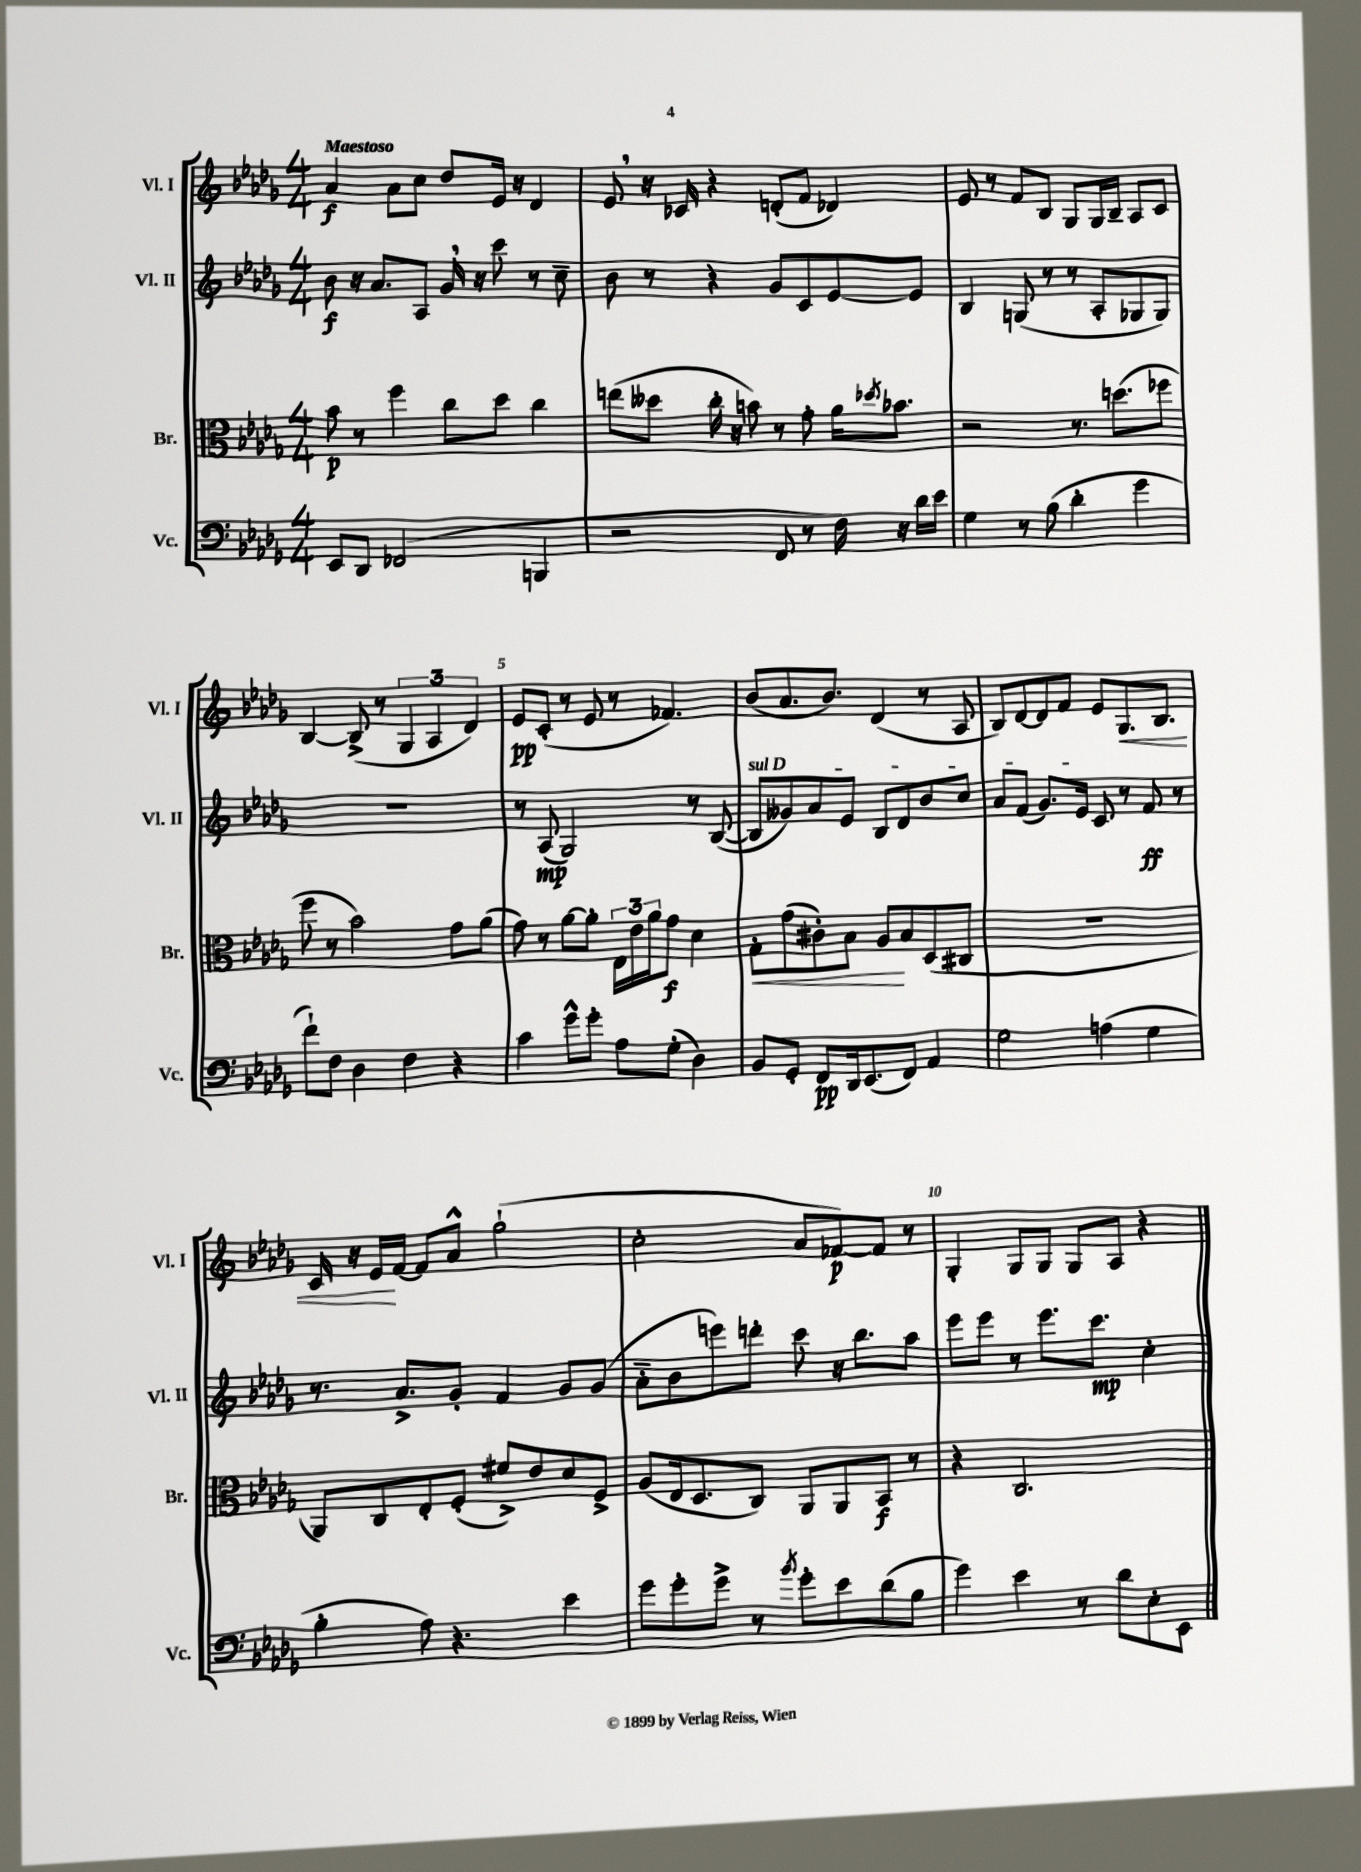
<<
\new StaffGroup <<
\new Staff = "s0" \with { instrumentName = "Vl. I" shortInstrumentName = "Vl. I" } {
    \clef treble \key des \major \numericTimeSignature \time 4/4 \tempo "Maestoso"
    aes'4\f aes'8 c''8 des''8 ees'16 r16 des'4 |
    ees'8 \breathe r16 ces'16 r4 d'8-.( f'8 des'4) |
    ees'8 r8 f'8 bes8 ges8 ges16 bes16-- aes8 c'8 |
    bes4~ bes8->( r8 \tuplet 3/2 { ges4 aes4 des'4) } |
    ees'8\pp c'8-.( r8 ees'8 r8 fes'4.) |
    bes'8( aes'8. bes'8.) des'4( r8 aes8 |
    bes8) des'8~ des'8 f'8 ees'8 ges8.\< bes8. |
    c'16 r16 ees'16\! f'16~ f'8 aes'8-^ ges''2-!( |
    c''2-. aes'8 fes'8~\p) fes'8 r8 |
    ges4-. ges8 ges8 ges8 aes8 r4 \bar "|." |
}
\new Staff = "s1" \with { instrumentName = "Vl. II" shortInstrumentName = "Vl. II" } {
    \clef treble \key des \major \numericTimeSignature \time 4/4
    bes'8\f r16 aes'8. aes8 ges'16 \breathe r16 c'''8 r8 c''8-- |
    bes'8 r8 r4 ges'8 c'8 ees'8~ ees'8 |
    bes4 g8( r8 r8 aes8-. ges8 ges8) |
    R1 |
    r8 aes8\mp( ges2) r8 bes8~( |
    \once \override TextSpanner.bound-details.left.text = \markup { \italic "sul D" } bes8\startTextSpan geses'8) aes'8 ees'8 bes8 des'8 bes'8 c''8 |
    aes'8 f'8( ges'8.) ees'16 c'8\stopTextSpan r8 f'8\ff r8 |
    r8. aes'8.-> ges'8-. f'4 ges'8 ges'8( |
    aes'8-_ bes'8 e'''8) d'''8-. c'''8 r16 bes''8. aes''8 |
    ees'''8 ees'''8 r8 ees'''8. c'''8.\mp c''4-. \bar "|." |
}
\new Staff = "s2" \with { instrumentName = "Br." shortInstrumentName = "Br." } {
    \clef alto \key des \major \numericTimeSignature \time 4/4
    bes'8\p r8 f''4 c''8 des''8 c''4 |
    e''8( deses''8 c''16-. r16 b'8) r8 ges'8-. aes'16 \acciaccatura { des''8 } bes'8. |
    r2 r8. d''8.( fes''8 |
    f''8 r8 bes'2) ges'8 aes'8( |
    ges'8) r8 aes'8~ aes'8-. \tuplet 3/2 { ees16 ees'16 aes'16 } ges'8\f des'4 |
    ges8-.\< ges'8( cis'8-.) bes8 aes8\! bes8 des8( cis8 |
    R1 |
    aes,8) c8 ees8-. f8-.( fis'8->) ees'8 des'8 f8-> |
    aes8( ees16 des8. c8) aes,8 aes,8 bes,8\f r8 |
    r4 c2. \bar "|." |
}
\new Staff = "s3" \with { instrumentName = "Vc." shortInstrumentName = "Vc." } {
    \clef bass \key des \major \numericTimeSignature \time 4/4
    ees,8 des,8 fes,2( b,,4 |
    r2 f,8 r8 f16) r16 des'16 ees'16 |
    ges4 r8 bes8( des'4-. ges'4 |
    f'8-!) f8 des4 f4 r4 |
    c'4 ges'8-^ ges'8-. aes8 ges8-.( des4) |
    bes,8 ges,8-. f,8\pp des,16 ees,8.( f,8) aes,4 |
    ges2 a4( ges4 |
    bes4-. aes8) r4. ees'4 |
    ges'8 ges'8-. ges'8-> r8 \acciaccatura { bes'8 } ges'8-. ees'8 des'8( bes8 |
    ges'4) ees'4 r8 des'8 ees8-. ees,8 \bar "|." |
}
>>
>>
\layout { \context { \Score \override BarNumber.break-visibility = ##(#f #t #t) barNumberVisibility = #(every-nth-bar-number-visible 5) } }
